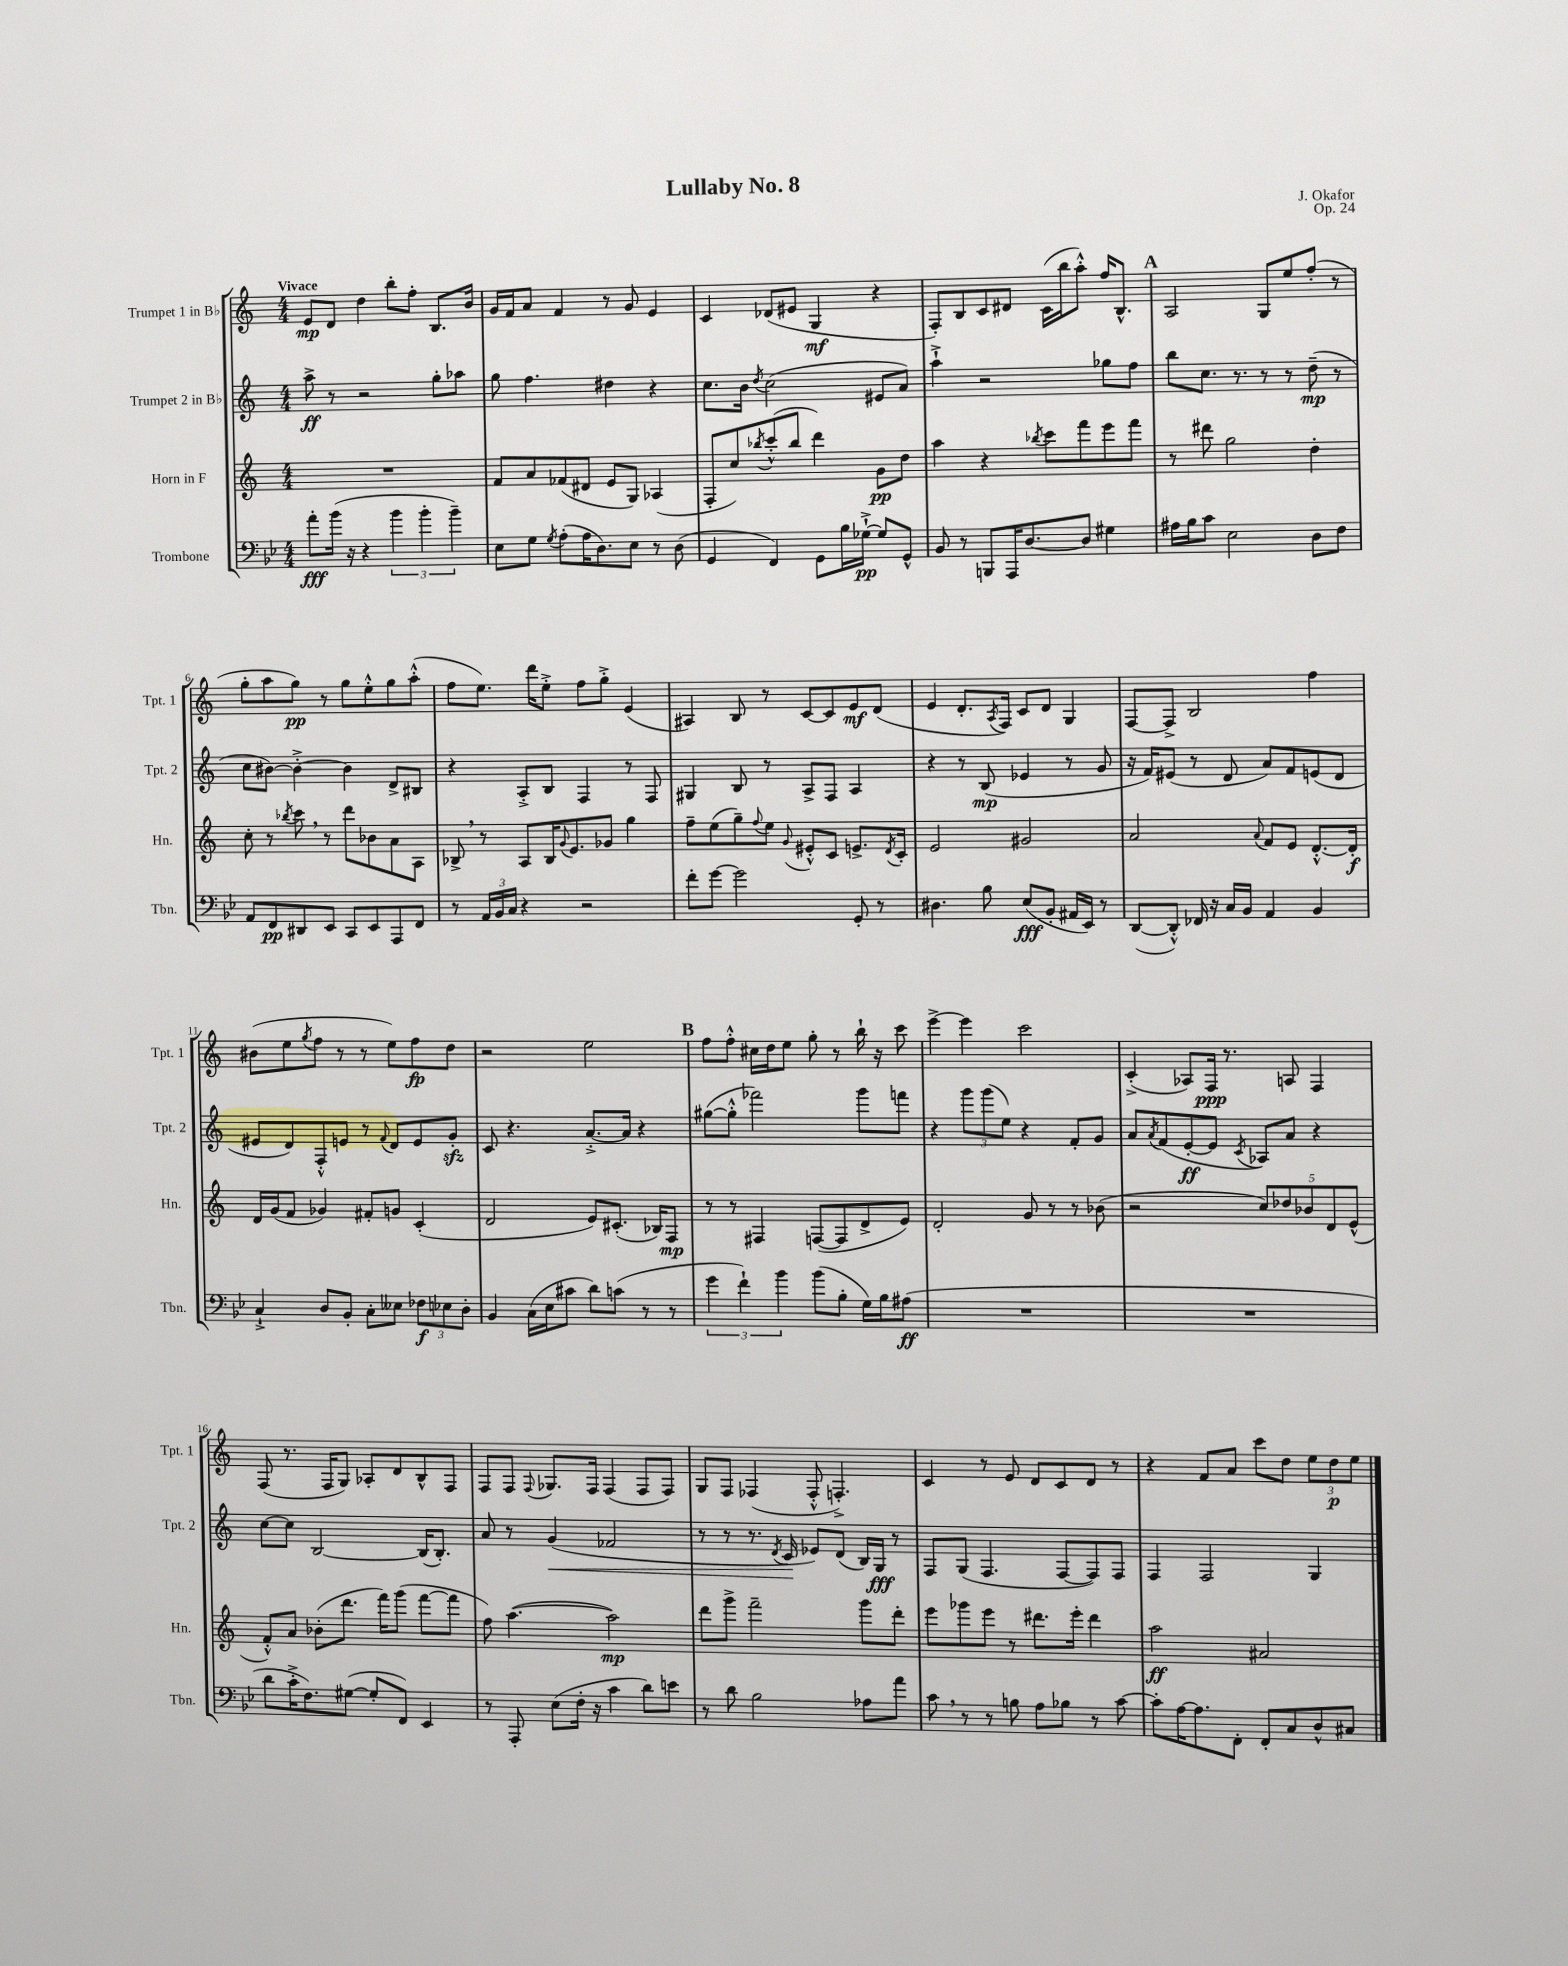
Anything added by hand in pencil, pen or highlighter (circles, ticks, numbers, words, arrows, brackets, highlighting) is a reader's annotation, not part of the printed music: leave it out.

**kern	**dynam	**kern	**dynam	**kern	**dynam	**kern	**dynam
*part4	*part4	*part3	*part3	*part2	*part2	*part1	*part1
*staff4	*staff4	*staff3	*staff3	*staff2	*staff2	*staff1	*staff1
*I"Trombone	*	*I"Horn in F	*	*I"Trumpet 2 in B♭	*	*I"Trumpet 1 in B♭	*
*I'Tbn.	*	*I'Hn.	*	*I'Tpt. 2	*	*I'Tpt. 1	*
*clefF4	*	*clefG2	*	*clefG2	*	*clefG2	*
*k[b-e-]	*	*k[]	*	*k[]	*	*k[]	*
*M4/4	*	*M4/4	*	*M4/4	*	*M4/4	*
=1	=1	=1	=1	=1	=1	=1	=1
!	!	!	!	!	!	!LO:TX:a:B:t=Vivace	!
8a'\L	fff	1r	.	8aa^\	ff	8e/L	mp
(16b-\Jk	.	.	.	8r	.	8d/J	.
16r	.	.	.	.	.	.	.
4r	.	.	.	2r	.	4dd\	.
6b-\	.	.	.	.	.	8bb'\L	.
.	.	.	.	.	.	8ff'\J	.
6b-'\	.	.	.	.	.	.	.
.	.	.	.	8gg'\L	.	8.B/L	.
6b-~\)	.	.	.	.	.	.	.
.	.	.	.	8aa-X\J	.	.	.
.	.	.	.	.	.	16b/Jk	.
=2	=2	=2	=2	=2	=2	=2	=2
8E-\L	.	8f/L	.	8gg\	.	16g/LL	.
.	.	.	.	.	.	16f/J	.
8G\J	.	8a/	.	4.ff\	.	8a/J	.
8qG/	.	.	.	.	.	.	.
(8A'\L	.	(8f-X/	.	.	.	4f/	.
16A\K	.	8d#X/J	.	.	.	.	.
8.D\)	.	.	.	.	.	.	.
.	.	8e/L	.	4dd#X\	.	8r	.
8E-\J	.	8G/J)	.	.	.	8g/	.
8r	.	(4A-X/	.	4r	.	4e/	.
(8D\	.	.	.	.	.	.	.
=3	=3	=3	=3	=3	=3	=3	=3
4GG/	.	8F'/L	.	8.cc\L	.	4c/	.
.	.	8cc/)	.	.	.	.	.
.	.	.	.	16b\Jk	.	.	.
.	.	8qbb-X/	.	8qdd/	.	.	.
4FF/)	.	(8ccc'^^/	.	(2cc\	.	(8d-X/L	.
.	.	8bb-/J	.	.	.	8e#X/J	.
8GG\L	.	4ddd\)	.	.	.	4G/	mf
16B-\L	.	.	.	.	.	.	.
[16G-X`^\JJ	pp	.	.	.	.	.	.
8G-/L]	.	8g\L	pp	8e#X/L	.	4r	.
8GG^^/J	.	8dd\J	.	8a/J)	.	.	.
=4	=4	=4	=4	=4	=4	=4	=4
8BB-/	.	4aa\	.	4aa`^\	.	8F'/L)	.
8r	.	.	.	.	.	8B/	.
8BBBn/L	.	4r	.	2r	.	8c/	.
16AAA/K	.	.	.	.	.	8d#X/J	.
[8.D/	.	.	.	.	.	.	.
.	.	8qbb-X/	.	.	.	.	.
.	.	8ccc\L	.	.	.	(16c\LL	.
.	.	.	.	.	.	16bb\J	.
8D/J]	.	8fff\	.	.	.	8aa'^^\J)	.
4G#X\	.	8eee\	.	8gg-X\L	.	16ff/KL	.
.	.	.	.	.	.	8.B^^/J	.
.	.	8fff\J	.	8ff\J	.	.	.
!!LO:REH:place=s1:t=A
=5	=5	=5	=5	=5	=5	=5	=5
16A#X\LL	.	8r	.	8bb\L	.	2A/	.
16B-\J	.	.	.	.	.	.	.
8c\J	.	8ddd#X\	.	8.cc\J	.	.	.
2E-\	.	2gg\	.	.	.	.	.
.	.	.	.	8.r	.	.	.
.	.	.	.	8r	.	8G/L	.
.	.	.	.	8r	.	8ee/	.
8D\L	.	4dd'\	.	(8dd~\	mp	(8ff'/J	.
8F\J	.	.	.	8r	.	8r	.
!!LO:LB:g=z
=6	=6	=6	=6	=6	=6	=6	=6
8AA/L	.	8cc'\	.	8cc\L	.	8gg'\L	.
8FF/	pp	8r	.	[8b#X\J)	.	8aa\	.
.	.	8qbb-X/	.	.	.	.	.
8DD#X/	.	8ccc,\	.	4b#'^\_	.	8gg\J)	pp
8EE-/J	.	8r	.	.	.	8r	.
8CC/L	.	8ddd\L	.	4b#\]	.	8gg\L	.
8EE-/	.	8b-X\	.	.	.	8ee'^^\	.
8AAA/	.	8a\	.	8d^/L	.	8gg\	.
8FF/J	.	8A\J	.	8B#X/J	.	(8aa'^^\J	.
=7	=7	=7	=7	=7	=7	=7	=7
8r	.	8B-X^,/	.	4r	.	8ff\L	.
24AA/LL	.	8r	.	.	.	8.ee\J)	.
24BB-/	.	.	.	.	.	.	.
24C/JJ	.	.	.	.	.	.	.
4r	.	8A/L	.	8A'^/L	.	.	.
.	.	.	.	.	.	16ddd\KL	.
.	.	16B-/K	.	8B/J	.	8ee'^\J	.
.	.	8qqg/	.	.	.	.	.
.	.	8.e/	.	.	.	.	.
2r	.	.	.	4F/	.	8ff\L	.
.	.	8g-X/J	.	.	.	8gg'^\J	.
.	.	4gg\	.	8r	.	(4e/	.
.	.	.	.	8F/	.	.	.
=8	=8	=8	=8	=8	=8	=8	=8
8f'\L	.	8ff~\L	.	4G#X/	.	4A#X/)	.
[8g\J	.	(8ee\	.	.	.	.	.
2g\]	.	8gg~\)	.	8B/	.	8B/	.
.	.	8qqff/	.	.	.	.	.
.	.	8ee\J	.	8r	.	8r	.
.	.	8qqg/	.	.	.	.	.
.	.	8e#X'^^/L	.	8A^/L	.	[8c/L	.
.	.	8c/J	.	8F/J	.	8c/]	.
8GG'/	.	8.en^/L	.	4A/	.	8e/	mf
8r	.	.	.	.	.	(8d/J	.
.	.	8qd/	.	.	.	.	.
.	.	16c'/Jk	.	.	.	.	.
=9	=9	=9	=9	=9	=9	=9	=9
4.D#X\	.	2e/	.	4r	.	4e/	.
.	.	.	.	8r	.	8.d'/L	.
8B-\	.	.	.	(8B/	mp	.	.
.	.	.	.	.	.	8qA/	.
.	.	.	.	.	.	16F/Jk)	.
(8E-/L	fff	2g#X/	.	4e-X/	.	8c/L	.
8BB-'/J	.	.	.	.	.	8d/J	.
16AA#X/LL	.	.	.	8r	.	4G/	.
16EE-/JJ)	.	.	.	.	.	.	.
8r	.	.	.	8g/	.	.	.
=10	=10	=10	=10	=10	=10	=10	=10
([8DD/L	.	2a/	.	16r	.	[8F/L	.
.	.	.	.	16f/KL)	.	.	.
8DD'^^/J])	.	.	.	(8e#X/J	.	8F^/J]	.
16FF-X/	.	.	.	8r	.	2B/	.
16r	.	.	.	.	.	.	.
16C/LL	.	.	.	8d/	.	.	.
16BB-/JJ	.	.	.	.	.	.	.
.	.	8qqa/	.	.	.	.	.
4AA/	.	8f/L	.	8a/L)	.	.	.
.	.	8e/J	.	8f/	.	.	.
4BB-/	.	[8.d'^^/L	.	(8en/	.	4ff\	.
.	.	.	.	8d/J	.	.	.
.	.	16d'/Jk]	f	.	.	.	.
!!LO:LB:g=z
=11	=11	=11	=11	=11	=11	=11	=11
4C`^/	.	16d/LL	.	8e#X/L	.	(8b#X\L	.
.	.	(16g/J	.	.	.	.	.
.	.	8f/J	.	8d/)	.	8ee\	.
.	.	.	.	.	.	8qgg/	.
8D/L	.	4g-X/)	.	8F'^^/	.	8ff\J	.
8BB-'/J	.	.	.	8en/J	.	8r	.
8C'\L	.	8f#X'/L	.	8r	.	8r	.
.	.	.	.	8qqf/	.	.	.
8E--X\J	.	8gn/J	.	8d/L	.	8ee\L)	.
12F-X\L	f	(4c'/	.	8e/	.	8ff\	fp
12E-X\	.	.	.	.	.	.	.
.	.	.	.	8gzz'/J	.	8dd\J	.
12D'\J	.	.	.	.	.	.	.
=12	=12	=12	=12	=12	=12	=12	=12
4BB-/	.	2d/	.	8c/	.	2r	.
.	.	.	.	4.r	.	.	.
(16C\LL	.	.	.	.	.	.	.
16E-\J	.	.	.	.	.	.	.
8c#X\J	.	.	.	.	.	.	.
8d\L)	.	8e/L)	.	[8.a'^/L	.	2ee\	.
(8cn\J	.	(8.c#X'/J	.	.	.	.	.
.	.	.	.	16a/Jk]	.	.	.
8r	.	.	.	4r	.	.	.
.	.	16B-X/KL)	.	.	.	.	.
8r	.	8F/J	mp	.	.	.	.
!!LO:REH:place=s1:t=B
=13	=13	=13	=13	=13	=13	=13	=13
6g\	.	8r	.	([8gg#X\L	.	8ff\L	.
.	.	8r	.	8gg#'^^\J]	.	8ff'^^\J	.
6f`\)	.	.	.	.	.	.	.
.	.	4F#X/	.	2fff-X\)	.	16cc#X\LL	.
.	.	.	.	.	.	16dd\J	.
6b-\	.	.	.	.	.	.	.
.	.	.	.	.	.	8ee\J	.
(8b-\L	.	([8Fn/L	.	.	.	8gg'\	.
8B-'\J	.	8F/]	.	.	.	8r	.
16G\LL)	.	8d^/	.	8ggg\L	.	16bb`\	.
16B-\J	.	.	.	.	.	16r	.
(8A#X\J	ff	8e/J)	.	8fffn\J	.	8ccc\	.
=14	=14	=14	=14	=14	=14	=14	=14
1r	.	2d'/	.	4r	.	[4eee^\	.
.	.	.	.	12ggg\L	.	4eee\]	.
.	.	.	.	(12ggg\	.	.	.
.	.	.	.	12ee\J)	.	.	.
.	.	8g/	.	4r	.	2ccc\	.
.	.	8r	.	.	.	.	.
.	.	8r	.	8f'/L	.	.	.
.	.	(8b-X\	.	8g/J	.	.	.
=15	=15	=15	=15	=15	=15	=15	=15
1r	.	2r	.	8a/L	.	(4c'^/	.
.	.	.	.	8qa/	.	.	.
.	.	.	.	(8f/	.	.	.
.	.	.	.	[8e'/	ff	8A-X/L)	.
.	.	.	.	8e/J]	.	16F/Jk	ppp
.	.	.	.	.	.	8.r	.
.	.	.	.	8qc/	.	.	.
.	.	10cc/L)	.	8A-X/L)	.	.	.
.	.	10dd-X/	.	.	.	.	.
.	.	.	.	8a/J	.	8An/	.
.	.	10b-X/	.	.	.	.	.
.	.	.	.	4r	.	4F/	.
.	.	10d/	.	.	.	.	.
.	.	(10e^^/J	.	.	.	.	.
!!LO:LB:g=z
=16	=16	=16	=16	=16	=16	=16	=16
8d\L	.	8f'^^/L)	.	[8cc\L	.	(8F/	.
16c'^\K	.	8a/J	.	8cc\J]	.	8.r	.
8.F\)	.	.	.	.	.	.	.
.	.	(8b-X'\L	.	[2B/	.	.	.
.	.	.	.	.	.	16F/KL	.
([8G#X\J	.	8.ddd\J	.	.	.	8G/J)	.
8G#'/L]	.	.	.	.	.	8A-X'/L	.
.	.	16fff\KL)	.	.	.	.	.
8FF/J)	.	(8ggg\J	.	.	.	8d/	.
4EE-/	.	[8fff\L	.	(16B/KL]	.	8B^^/	.
.	.	.	.	8.B'/J)	.	.	.
.	.	8fff\J]	.	.	.	8F/J	.
=17	=17	=17	=17	=17	=17	=17	=17
8r	.	8ff\)	.	8a/	.	8F/L	.
8AAA'/	.	([4.aa\	.	8r	.	8F/J	.
.	.	.	.	.	.	8qqF/	.
!	!	!	!	!	!LO:HP:b	!	!
(8E-\L	.	.	.	(4g/	<	8.G-X/L	.
16F'\Jk	.	.	.	.	.	.	.
16r	.	.	.	.	.	16F/Jk	.
4c\	.	2aa\])	mp	2f-X/	.	(4F/	.
8d\L)	.	.	.	.	.	8F/L	.
8en\J	.	.	.	.	.	8F/J)	.
=18	=18	=18	=18	=18	=18	=18	=18
8r	.	8ddd\L	.	8r	.	8G/L	.
8d\	.	8ggg^\J	.	8r	.	8F/J	.
2B-\	.	2fff~\	.	8.r	.	(4F-X/	.
.	.	.	.	8qd/	.	.	.
.	.	.	.	16c/	.	.	.
.	.	.	.	8e-X/L)	[	8F-'^^/	.
.	.	.	.	(8d/J	.	4.Fn'^/)	.
8A-X\L	.	8ggg\L	.	16B/LL)	.	.	.
.	.	.	.	16G/JJ	fff	.	.
8a\J	.	8ddd'\J	.	8r	.	.	.
=19	=19	=19	=19	=19	=19	=19	=19
8c,\	.	8eee\L	.	8F/L	.	4c/	.
8r	.	8ggg-X\	.	(8G/J	.	.	.
8r	.	8eee\J	.	4.F/	.	8r	.
8Bn\	.	8r	.	.	.	8e/	.
8A\L	.	8.ddd#X\L	.	.	.	8d/L	.
8B-X\J	.	.	.	[8F/L	.	8c/	.
.	.	16eee'\Jk	.	.	.	.	.
8r	.	4ddd#\	.	8F/])	.	8d/J	.
[8c\	.	.	.	8F/J	.	8r	.
=20	=20	=20	=20	=20	=20	=20	=20
8c'\L]	.	2aa\	ff	4F/	.	4r	.
[16A\K	.	.	.	.	.	.	.
8.A\]	.	.	.	.	.	.	.
.	.	.	.	2F/	.	8f/L	.
8FF'\J	.	.	.	.	.	8a/J	.
8FF'/L	.	2a#X/	.	.	.	8ccc\L	.
8C/	.	.	.	.	.	8dd\J	.
8D^^/	.	.	.	4G/	.	12ee\L	.
.	.	.	.	.	.	12dd\	p
8C#X/J	.	.	.	.	.	.	.
.	.	.	.	.	.	12ee\J	.
==	==	==	==	==	==	==	==
*-	*-	*-	*-	*-	*-	*-	*-
